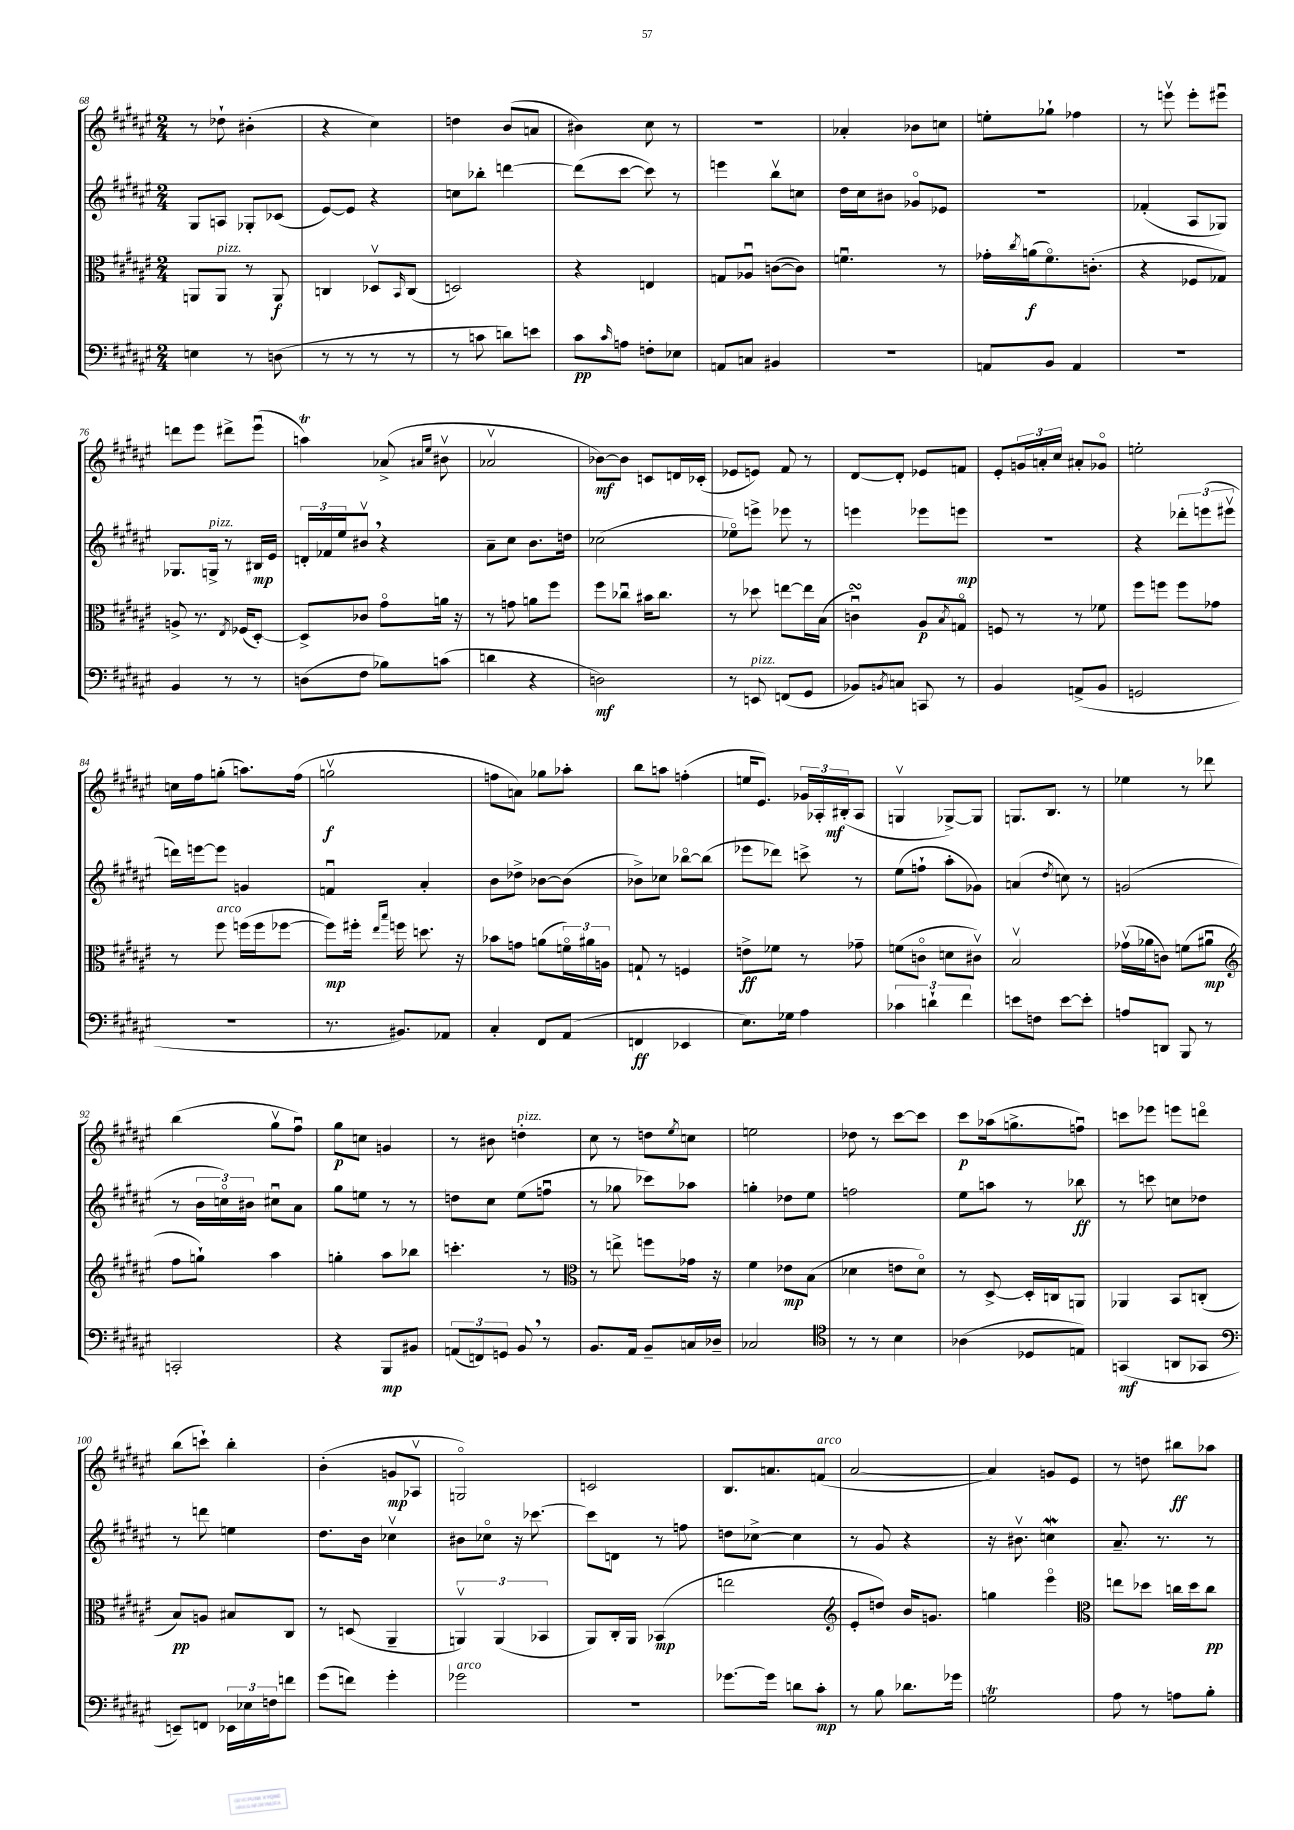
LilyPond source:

<<
\new StaffGroup <<
\new Staff = "s0" {
    \clef treble \key fis \major \numericTimeSignature \time 2/4
    r8 des''8-! bis'4-.( |
    r4 cis''4) |
    d''4 b'8( a'8 |
    bis'4) cis''8 r8 |
    R2 |
    aes'4-. bes'8 c''8 |
    e''8-. ges''8-! fes''4 |
    r8 e'''8\upbow e'''8-. eis'''8\downbow |
    d'''8 eis'''8 dis'''8-> eis'''8\downbow( |
    a''4\trill) aes'8->( \grace { ais'16 eis''16 } bis'8\upbow |
    aes'2\upbow |
    bes'8~\mf) bes'8 c'8 d'16 ces'16-.( |
    ees'8 e'8) fis'8 r8 |
    dis'8~ dis'8-. ees'8 f'8 |
    eis'8-. \tuplet 3/2 { g'16 a'16-. cis''16 } ais'8-. ges'8\flageolet |
    e''2-. |
    c''16 fis''16 g''8-.( a''8.) fis''16( |
    g''2\upbow\f |
    f''8 a'8) ges''8 aes''8-. |
    b''8 a''8 f''4-.( |
    e''16 eis'8.) \tuplet 3/2 { ges'16 aes16-. bis16-.\mf( } aes8 |
    g4\upbow ges8~->) ges8 |
    g8. b8. r8 |
    ees''4 r8 des'''8 |
    b''4( gis''8\upbow fis''8\downbow) |
    gis''8\p c''8 g'4 |
    r8 bis'8 d''4-.^\markup { \italic "pizz." } |
    cis''8 r8 d''8 \acciaccatura { eis''8 } c''8 |
    e''2 |
    des''8 r8 cis'''8~ cis'''8 |
    cis'''8\p aes''16( g''8.-> f''8\downbow) |
    c'''8 ees'''8 e'''8 d'''8\flageolet |
    b''8( c'''8-!) b''4-. |
    b'4-.( g'8\mp aes8\upbow |
    g2\flageolet) |
    c'2 |
    b8. a'8. f'8^\markup { \italic "arco" }( |
    ais'2~ |
    ais'4) g'8 eis'8 |
    r8 d''8 bis''8\ff aes''8 \bar "|." |
}
\new Staff = "s1" {
    \clef treble \key fis \major \numericTimeSignature \time 2/4
    gis8 a8 ges8-. ces'8( |
    eis'8~) eis'8 r4 |
    c''8 bes''8-. d'''4~ |
    d'''8( cis'''8~ cis'''8) r8 |
    e'''4 b''8\upbow c''8 |
    dis''16 cis''16 bis'8 ges'8\flageolet ees'8 |
    R2 |
    fes'4-.( ais8 ges8) |
    ges8. g16->^\markup { \italic "pizz." } r8 bis16\mp eis'16 |
    \tuplet 3/2 { d'16-. fes'16 eis''16 } bis'8\upbow \breathe r4 |
    ais'8-- cis''8 b'8. d''16 |
    ces''2( |
    ees''8\flageolet) e'''8-> ees'''8 r8 |
    e'''4 ees'''8 e'''8\mp |
    r2 |
    r4 \tuplet 3/2 { des'''8-. e'''8( eis'''8\upbow } |
    d'''16) e'''16~ e'''8 g'4 |
    f'4\downbow ais'4-. |
    b'8 des''8-> bes'8~ bes'8( |
    bes'8->) ces''8 bes''8~\flageolet bes''8( |
    ees'''8 des'''8) c'''8-> r8 |
    eis''8( f''8-! ais''8-. ges'8) |
    a'4( \acciaccatura { dis''8 } c''8) r8 |
    g'2( |
    r8 \tuplet 3/2 { b'16 c''16\flageolet) bis'16 } cis''8\downbow ais'8 |
    gis''8 e''8 r8 r8 |
    d''8 cis''8 eis''8( f''8\downbow |
    r8 ges''8 ces'''8) aes''8 |
    g''4-. des''8 eis''8 |
    f''2 |
    eis''8 a''8 r8 bes''8\ff |
    r8 c'''8 c''8 des''8 |
    r8 d'''8 e''4 |
    dis''8. b'16 ces''4\upbow |
    bis'8 ces''8\flageolet r16 ces'''8.~ |
    ces'''8 d'8 r8 f''8 |
    d''8 ces''8~-> ces''4 |
    r8 gis'8 r4 |
    r16 bis'8.\upbow c''4\mordent |
    ais'8.-- r8. r8 \bar "|." |
}
\new Staff = "s2" {
    \clef alto \key fis \major \numericTimeSignature \time 2/4
    a,8 a,8^\markup { \italic "pizz." } r8 a,8\f |
    c4 des8\upbow \grace { b,16 } c8( |
    d2) |
    r4 e4 |
    g8 aes8\downbow c'8~( c'8) |
    f'4.\downbow r8 |
    ges'16-. \acciaccatura { cis''8 } a'16\f( fis'8.\flageolet) c'8.-.( |
    r4 fes8 ges8) |
    a8-> r8. \acciaccatura { eis8 } fes16( dis8~-.) |
    dis8-> ces'8 gis'8\flageolet a'16 r16 |
    r8 g'8 a'8 fis''8 |
    fis''8 ces''8\downbow bis'16 ces''8. |
    r8 des''8 e''8~ e''16 b16( |
    c'4\downbow\turn) ais8\p \acciaccatura { b8 } g8\flageolet |
    f8 r8 r8 fes'8 |
    fis''8 f''8 f''8 ges'8 |
    r8 fis''8^\markup { \italic "arco" } f''16( f''16 fes''8~ |
    fes''8\mp) fis''16-. \grace { eis''16 b''16 } f''16 d''8. r16 |
    bes'8 g'8 a'8( \tuplet 3/2 { f'16\flageolet) ais'16 a16 } |
    g8-! r8 f4 |
    e'8->\ff fes'8 r8 ges'8-- |
    f'8( c'8\flageolet d'8 cis'8\upbow) |
    b2\upbow |
    ges'16\upbow( aes'16 c'8) f'8( ais'8\downbow\mp |
    \clef treble fis''8 g''8-!) ais''4 |
    g''4-. ais''8 bes''8 |
    c'''4.-. r8 |
    \clef alto r8 e''8-> f''8 ges'16 r16 |
    fis'4 ees'8\mp b8( |
    des'4 e'8 des'8\flageolet) |
    r8 dis8~-> dis16-. c16 a,8 |
    aes,4 b,8 c8-.( |
    b8\pp) a8 bis8 cis8 |
    r8 d8( ais,4-- |
    \tuplet 3/2 { a,4\upbow) a,4( bes,4 } |
    ais,8) cis16-. ais,16 bes,4\mp( |
    e''2 |
    \clef treble eis'8-. d''8) b'16 g'8. |
    g''4 eis'''4\flageolet |
    \clef alto e''8 des''8 c''16 des''16 c''8\pp \bar "|." |
}
\new Staff = "s3" {
    \clef bass \key fis \major \numericTimeSignature \time 2/4
    e4 r8 d8( |
    r8 r8 r8 r8 |
    r8 c'8 d'8) e'8 |
    cis'8\pp \grace { cis'16 } a8 f8-. ees8 |
    a,8 c8 bis,4 |
    R2 |
    a,8 b,8 a,4 |
    r2 |
    b,4 r8 r8 |
    d8( fis8 bes8) c'8( |
    d'4 r4 |
    d2\mf) |
    r8 e,8^\markup { \italic "pizz." } f,8( gis,8 |
    bes,8) \acciaccatura { b,8 } c8 c,8 r8 |
    b,4 a,8->( b,8 |
    g,2 |
    R2 |
    r8. bis,8.) aes,8 |
    cis4-. fis,8 ais,8( |
    f,4\ff ees,4 |
    eis8.) ges16 ais4 |
    \tuplet 3/2 { ces'4 d'4-! fis'4 } |
    e'8 f8 e'8~ e'8-. |
    a8 d,8 b,,8 r8 |
    c,2-. |
    r4 b,,8\mp bis,8 |
    \tuplet 3/2 { a,8( f,8) g,8 } b,8 \breathe r8 |
    b,8. ais,16 b,8-- c16 des16-- |
    ces2 |
    \clef tenor r8 r8 b4 |
    aes4( des8 e8) |
    g,4\mf( a,8 ges,8 |
    \clef bass e,8--) f,8 \tuplet 3/2 { ees,16 ees16 f16 } f'8 |
    gis'8( f'8) gis'4-. |
    ges'2^\markup { \italic "arco" } |
    r2 |
    ges'8.~ ges'16 d'8 cis'8-.\mp |
    r8 b8 des'8. ges'16 |
    g2\trill |
    ais8 r8 a8 b8-. \bar "|." |
}
>>
>>
\layout { \context { \Score currentBarNumber = #68 } }
